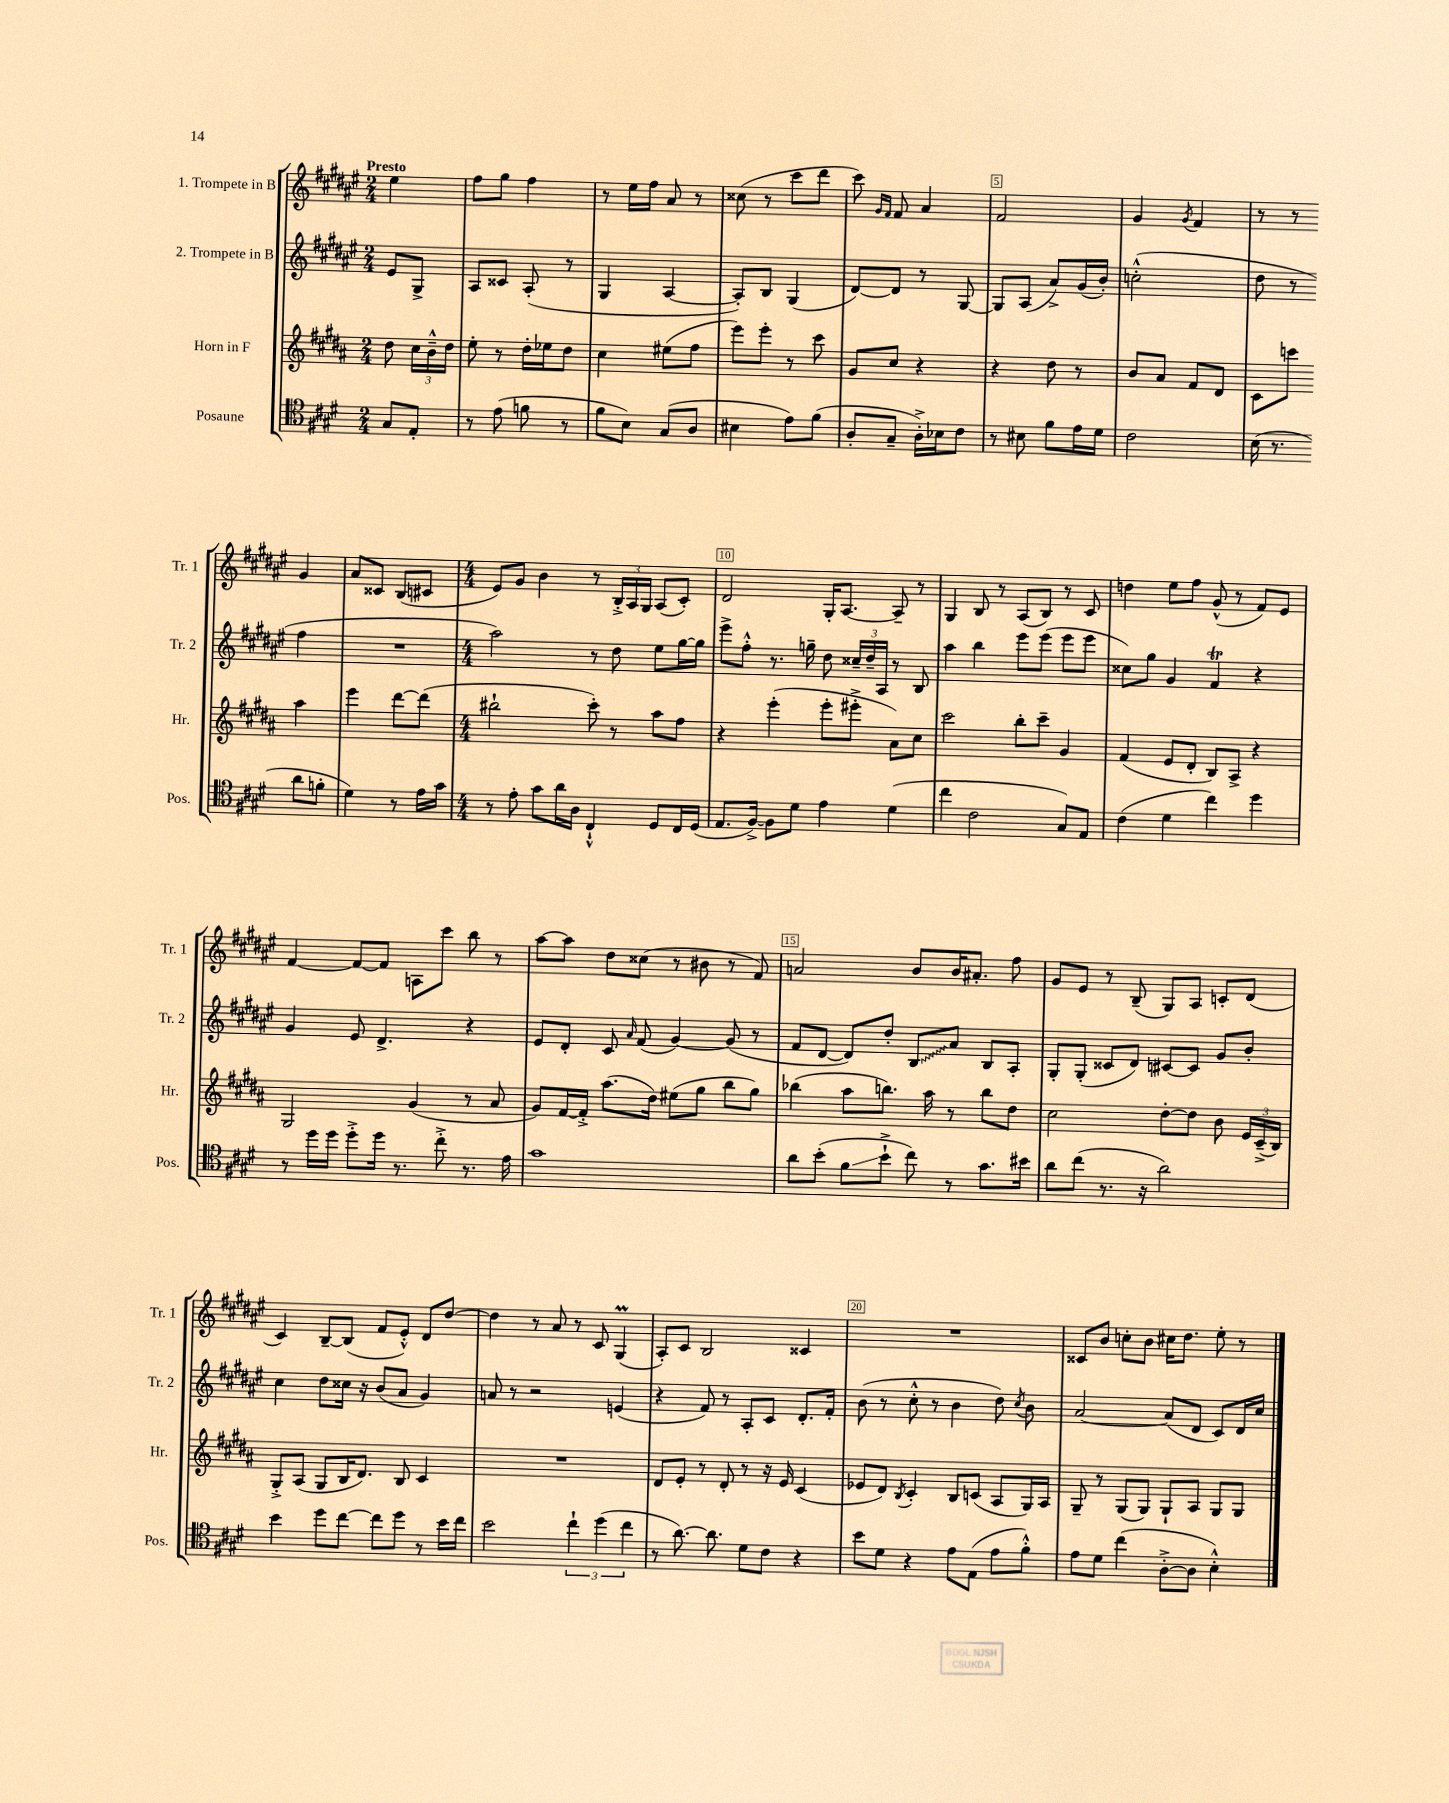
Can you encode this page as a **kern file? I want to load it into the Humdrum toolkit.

**kern	**kern	**kern	**kern
*staff4	*staff3	*staff2	*staff1
*clefC4	*clefG2	*clefG2	*clefG2
*k[f#c#g#d#]	*k[f#c#g#d#a#]	*k[f#c#g#d#a#e#]	*k[f#c#g#d#a#e#]
*M2/4	*M2/4	*M2/4	*M2/4
8G#	8dd#	8e#	4ee#
8E'	24cc#	8G#^	.
.	24b~^^	.	.
.	24dd#	.	.
=	=	=	=
8r	8ee'	8A#	8ff#
(8e	8r	8c##	8gg#
8f	16dd#'	(8A#'	4ff#
.	16ee-	.	.
8r	8dd#	8r	.
=	=	=	=
8f#	4cc#	4G#	8r
8B)	.	.	16ee#
.	.	.	16ff#
(8G#	(8ee#	[4A#	8a#
8A	8ff#	.	8r
=	=	=	=
4B#	8eee)	8A#'])	(8cc##
.	8eee'	8B	8r
8e)	8r	(4G#	8ccc#
(8f#	8ccc#	.	8ddd#
=	=	=	=
8A'	8g#	[8d#)	8ccc#)
.	.	.	16qqg#
.	.	.	16qqf#
8G#~	8cc#	8d#]	8f#
16A'^)	4r	8r	4a#
16B-	.	.	.
8c#	.	[8G#	.
=	=	=	=
8r	4r	8G#]	2f#
8B#	.	(8A#	.
8f#	8dd#	8a#^)	.
16e	8r	(16g#	.
16d#	.	16b')	.
=	=	=	=
2c#	8b	(2cc'^^	4g#
.	8a#	.	.
.	.	.	8qg#
.	8f#	.	4f#
.	8d#	.	.
=	=	=	=
(16B	8c#	8dd#	8r
8.r	.	.	.
.	8ccc	8r	8r
8a	4aa#	4ff#	4g#
8f'	.	.	.
=	=	=	=
4d#)	4eee	2r	8a#
.	.	.	8c##
8r	[8ddd#	.	(8B
16e	(8ddd#]	.	8c#
16g#	.	.	.
=	=	=	=
*M4/4	*M4/4	*M4/4	*M4/4
8r	2bb#`	2aa#)	8e#)
8e'	.	.	8g#
8g#	.	.	4b
16a	.	.	.
16A	.	.	.
4C#`^^	8ccc#')	8r	8r
.	8r	8dd#	24B'^
.	.	.	24A#
.	.	.	24G#
8D#	8aa#	8ee#	(8A#
16C#	8ff#	[16gg#	8c#')
(16D#	.	16gg#]	.
=	=	=	=
8.E	4r	8eee#^	2d#
.	.	8ff#'^^	.
[16F#^)	.	.	.
8F#]	(4eee'	8.r	.
8d#	.	.	.
.	.	16gg~	.
4e	8eee'	8dd#	16G#'
.	.	.	[8.A#
.	8eee#'^	24cc##~	.
.	.	24dd#~	.
.	.	24A#	.
(4d#	8a#)	8r	8A#~]
.	8cc#	8B	8r
=	=	=	=
4cc#	2ccc#	4aa#	4G#
2c#	.	4bb	8B
.	.	.	8r
.	8bb'	8eee#	(8A#
.	8ccc#~	(8eee#	8B)
8G#)	4g#	8eee#	8r
8E	.	8eee#	8c#
=	=	=	=
(4c#	(4f#	8cc##)	4dd
.	.	8gg#	.
4d#	8e	4g#	8ee#
.	8d#'	.	8ff#
4cc#)	8B)	4f#	(8g#^^
.	8A#^	.	8r
4dd#	4r	4r	8f#)
.	.	.	8e#
=	=	=	=
8r	2G#	4g#	[4f#
16dd#	.	.	.
16dd#	.	.	.
8dd#'^	.	8e#	8f#_
16dd#	.	4.d#^	8f#]
8.r	.	.	.
.	(4g#	.	8A
8cc#'^	.	.	8ccc#
8.r	8r	4r	8bb
.	8a#	.	8r
16e	.	.	.
=	=	=	=
1g#	8g#)	8e#	[8aa#
.	[16f#	8d#'	8aa#]
.	16f#'^]	.	.
.	(8.aa#	8c#	8dd#
.	.	16qqa#	.
.	.	(8f#	(8cc##
.	16dd#)	.	.
.	(8ee#	[4g#)	8r
.	8gg#	.	8b#
.	8bb	(8g#]	8r
.	8gg#)	8r	8f#)
=	=	=	=
8a	(4bb-	8f#	2a
(8b'	.	[8d#	.
8f#	8aa#	8d#])	.
8b`^	8.bb)	8dd#'	.
8cc#)	.	8B	8b
.	16aa#	.	.
8r	8r	8a#	16b
.	.	.	8.a#'
8.g#	8bb	8B	.
.	8dd#	8A#'	8ff#
16b#	.	.	.
=	=	=	=
8a	2cc#	8G#'	8g#
(8cc#	.	(8G#'	8e#
8.r	.	8c##	8r
.	.	8d#)	(8B~
16r	.	.	.
2a)	[8dd#'	[8c#	8G#)
.	8dd#]	8c#]	8A#
.	8b	8g#	8c'
.	24e	8b'	(8d#
.	(24c#~^	.	.
.	24B)	.	.
=	=	=	=
4b	8G#'^	4cc#	4c#)
.	(8A#	.	.
8dd#	8G#	8dd#	[8B~
[8cc#	16B	16cc##	(8B]
.	8.d#)	16r	.
8cc#]	.	(8b	8f#
8dd#	8B	8a#	8e#'^^)
8r	4c#	4g#)	8d#
16b	.	.	[8dd#
16cc#	.	.	.
=	=	=	=
2b	1r	8a	4dd#]
.	.	8r	.
.	.	2r	8r
.	.	.	8a#
6cc#`	.	.	8r
.	.	.	8c#
(6dd#	.	.	.
.	.	(4e	(4G#
6cc#	.	.	.
=	=	=	=
8r	8d#	4r	8A#')
[8.a)	8e'	.	8c#
.	8r	8f#)	2B
8.a]	.	.	.
.	8d#'	8r	.
8d#	8r	8A#'	.
8c#	16r	8c#	.
.	16e	.	.
4r	(4c#	8.d#'	4c##
.	.	16f#'	.
=	=	=	=
8b	8e-	(8b	1r
8d#	8d#)	8r	.
.	8qB	.	.
4r	4c#'	8cc#'^^	.
.	.	8r	.
8e	8B	4b	.
(8E	(8c	.	.
8e	8A#	8dd#)	.
.	.	8qcc#	.
8f#'^^)	16G#)	8b	.
.	16A#	.	.
=	=	=	=
8e	8G#~	[2a#	8c##
8d#	8r	.	8b
(4cc#	(8G#	.	8cc'
.	8G#)	.	8b
[8A'^	8G#`	(8a#]	16cc#
.	.	.	8.dd#
8A]	8A#	8d#	.
4B'^^)	8G#	8c#)	8ee#'
.	8G#	16d#	8r
.	.	16cc#	.
==	==	==	==
*-	*-	*-	*-
